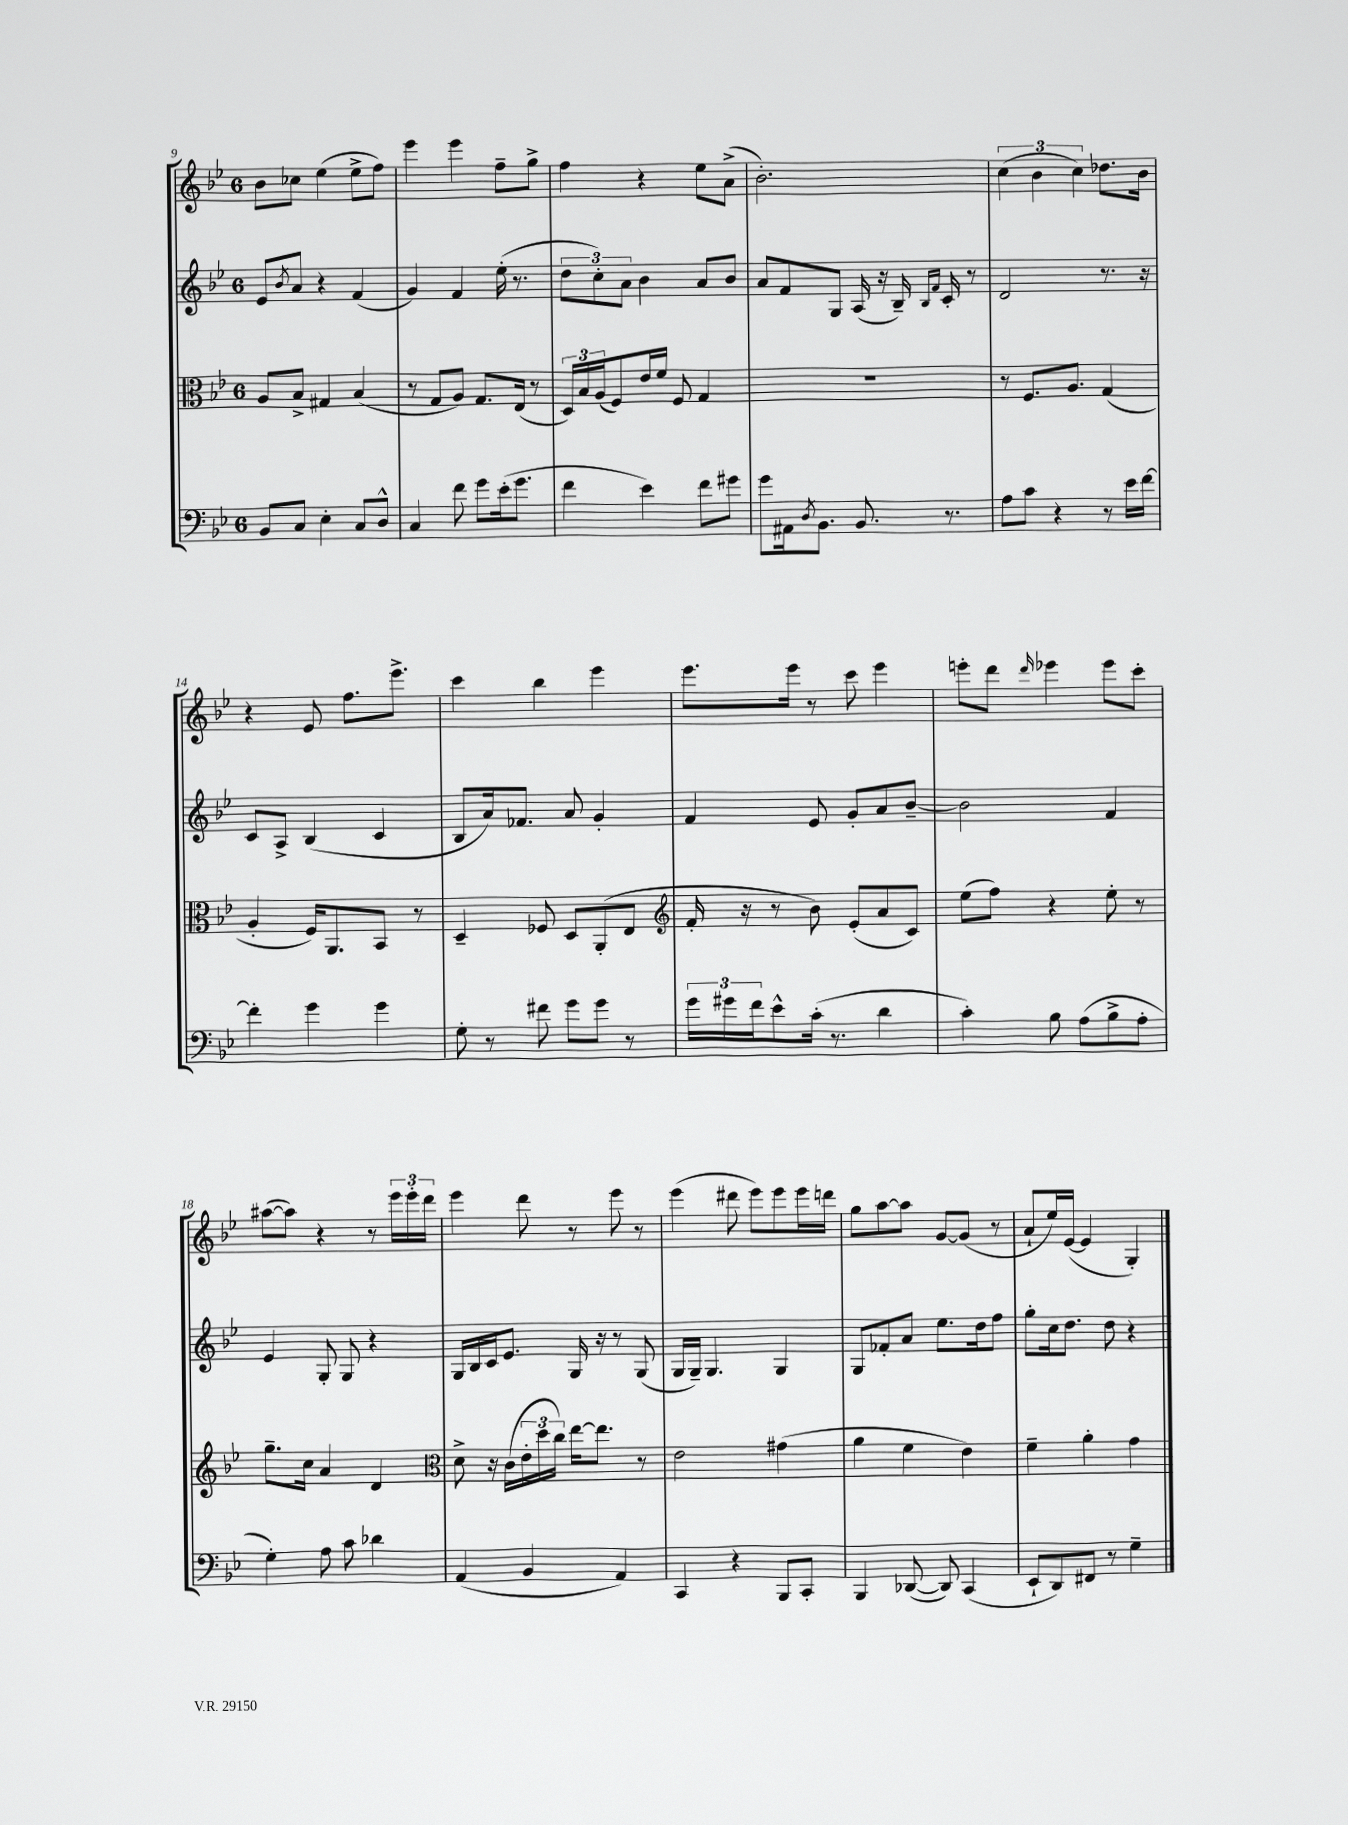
<<
\new StaffGroup <<
\new Staff = "s0" {
    \clef treble \key bes \major \once \override Staff.TimeSignature.style = #'single-digit \time 6/8
    bes'8 ces''8 ees''4( ees''8-> f''8) |
    ees'''4 ees'''4 f''8-- g''8-> |
    f''4 r4 ees''8 a'8->( |
    bes'2.-.) |
    \tuplet 3/2 { c''4( bes'4 c''4) } des''8. bes'16 |
    r4 ees'8 f''8. ees'''8.-> |
    c'''4 bes''4 ees'''4 |
    ees'''8. ees'''16 r8 c'''8 ees'''4 |
    e'''8-. d'''8 \grace { d'''16 } ees'''4 ees'''8 c'''8-. |
    ais''8~( ais''8) r4 r8 \tuplet 3/2 { ees'''16 ees'''16-. d'''16 } |
    ees'''4 d'''8 r8 ees'''8 r8 |
    ees'''4( dis'''8 ees'''8) ees'''8 ees'''16 d'''16 |
    g''8 a''8~ a''8 g'8~ g'8( r8 |
    a'8-! ees''16) ees'16~( ees'4 g4-.) \bar "|." |
}
\new Staff = "s1" {
    \clef treble \key bes \major \once \override Staff.TimeSignature.style = #'single-digit \time 6/8
    ees'8 \acciaccatura { bes'8 } a'8 r4 f'4( |
    g'4) f'4 ees''16-.( r8. |
    \tuplet 3/2 { d''8 c''8-.) a'8 } bes'4 a'8 bes'8 |
    a'8 f'8 g8 a16( r16 bes16--) \grace { bes16 f'16 } c'16-. r8 |
    d'2 r8. r16 |
    c'8 a8-> bes4( c'4 |
    bes8 a'16) fes'8. a'8 g'4-. |
    f'4 ees'8 g'8-. a'8 bes'8~-- |
    bes'2 f'4 |
    ees'4 g8-. g8 r4 |
    g16 bes16 c'16 ees'8. g16 r16 r8 g8( |
    g16 g16--) g4. g4 |
    g8 fes'8-. a'8 ees''8. d''16 f''8 |
    g''8-. c''16 d''8. d''8 r4 \bar "|." |
}
\new Staff = "s2" {
    \clef alto \key bes \major \once \override Staff.TimeSignature.style = #'single-digit \time 6/8
    a8 bes8-> gis4 bes4( |
    r8 g8 a8) g8. ees16( r8 |
    \tuplet 3/2 { d16) bes16 a16( } f8) ees'16 f'16 f8 g4 |
    R2. |
    r8 f8. a8. g4( |
    a4-. f16) a,8. bes,8 r8 |
    d4-- fes8 d8 a,8-.( ees8 |
    \clef treble f'16-. r16 r8 bes'8) ees'8-.( a'8 c'8) |
    ees''8( f''8) r4 ees''8-. r8 |
    g''8.-- c''16 a'4 d'4 |
    \clef alto d'8-> r16 c'16( \tuplet 3/2 { ees'16-. d''16 c''16) } ees''16~ ees''8. r8 |
    ees'2 gis'4( |
    a'4 f'4 ees'4) |
    f'4-- a'4-. g'4 \bar "|." |
}
\new Staff = "s3" {
    \clef bass \key bes \major \once \override Staff.TimeSignature.style = #'single-digit \time 6/8
    bes,8 c8 ees4-. c8 d8-^ |
    c4 f'8 g'8 ees'16-.( g'8. |
    f'4 ees'4) f'8 gis'8 |
    g'8 ais,16 \acciaccatura { d8 } bes,8. bes,8. r8. |
    a8 c'8 r4 r8 ees'16 f'16~ |
    f'4-. g'4 g'4 |
    g8-. r8 fis'8 g'8 g'8 r8 |
    \tuplet 3/2 { g'16 gis'16 f'16 } ees'8-^ c'16-.( r8. d'4 |
    c'4-.) bes8 a8( bes8-> a8-. |
    g4-.) a8 c'8 des'4 |
    a,4( bes,4 a,4) |
    c,4 r4 bes,,8 c,8-. |
    bes,,4 des,8~( des,8) c,4( |
    ees,8-! d,8) fis,8 r8 g4-- \bar "|." |
}
>>
>>
\layout { \context { \Score currentBarNumber = #9 } }
